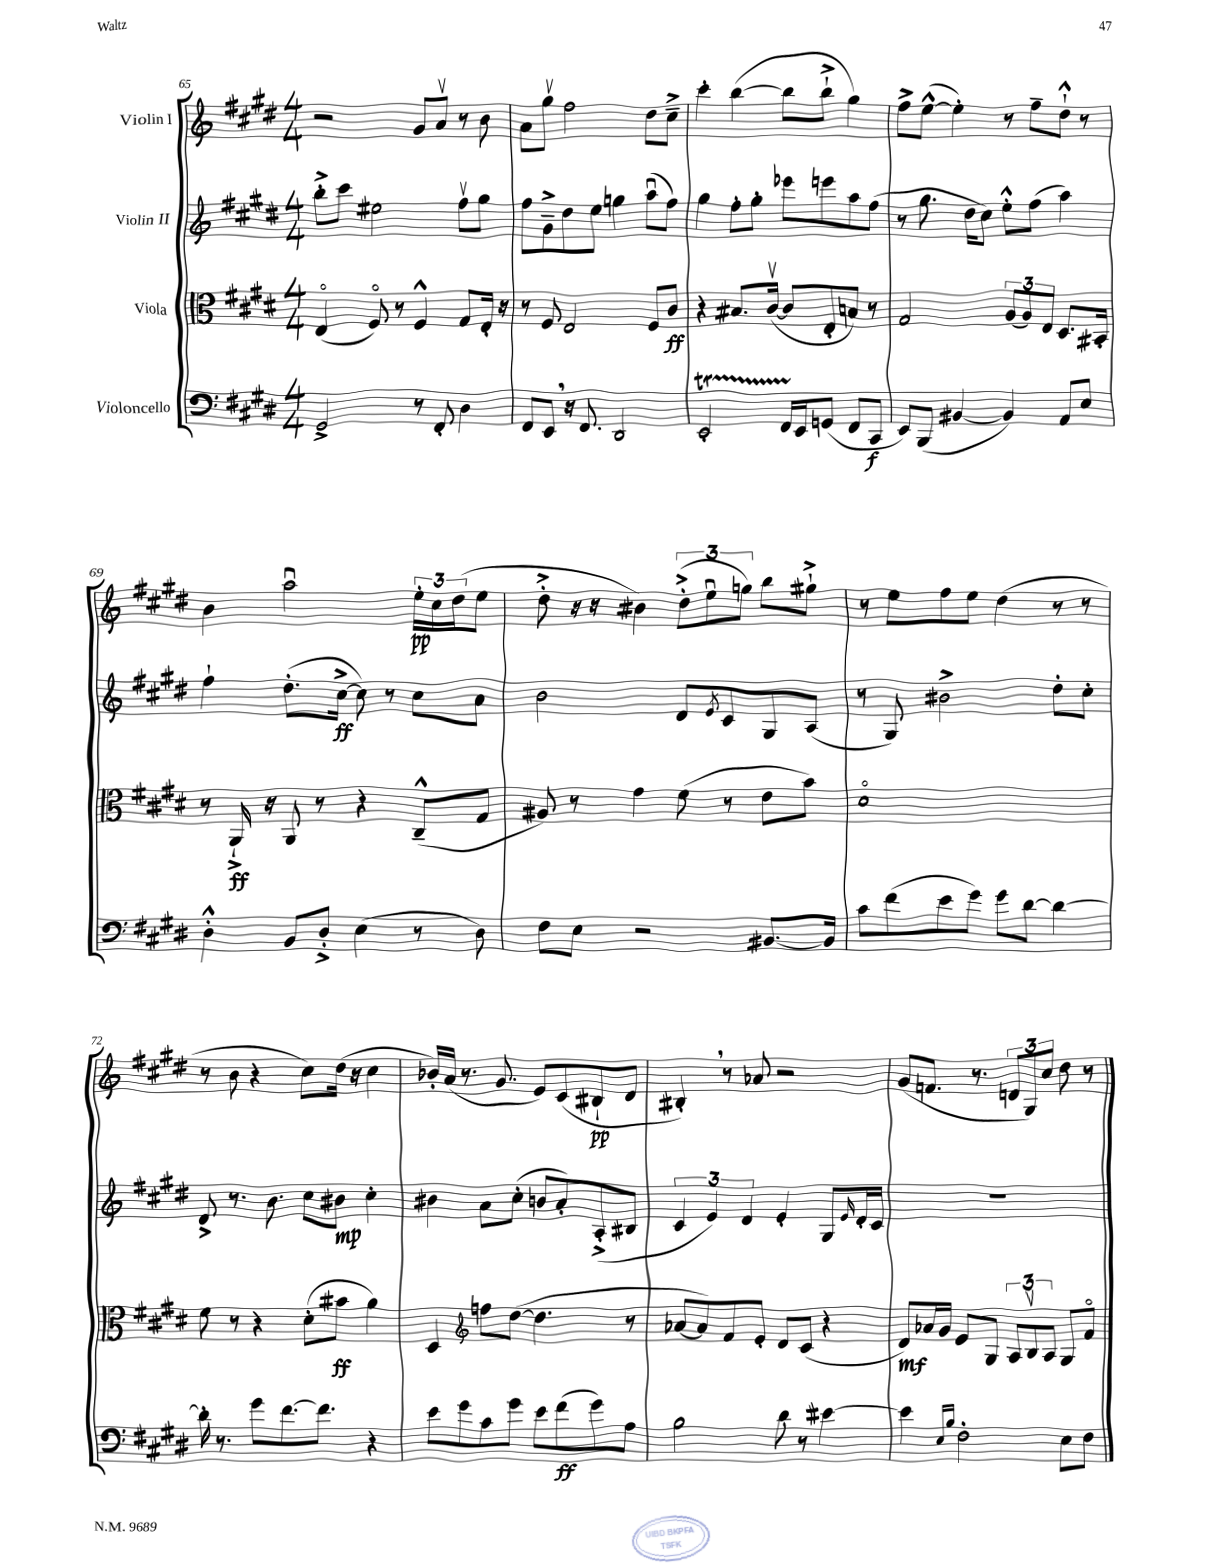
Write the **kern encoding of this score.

**kern	**kern	**kern	**kern
*staff4	*staff3	*staff2	*staff1
*clefF4	*clefC3	*clefG2	*clefG2
*k[f#c#g#d#]	*k[f#c#g#d#]	*k[f#c#g#d#]	*k[f#c#g#d#]
*M4/4	*M4/4	*M4/4	*M4/4
2GG#^	(4Eo	8bb'^	2r
.	.	8ccc#	.
.	8F#o)	2ee#	.
.	8r	.	.
8r	4F#^^	.	8g#
8FF#'	.	.	8av
4D#	8G#	8ff#v	8r
.	16E'	8gg#	8b
.	16r	.	.
=	=	=	=
8FF#	8r	8ff#	8a
8EE	8F#	8g#~^	8gg#v
16r	2E	8dd#	2ff#
8.FF#	.	.	.
.	.	8ee	.
2DD#	.	4gg	.
.	8F#	(8aau	8dd#
.	8c#	8ff#)	8cc#~^
=	=	=	=
2EE'	4r	4gg#	4ccc#'
.	8.B#	8ff#'	([4bb
.	.	8gg#'	.
.	([16c#v	.	.
16FF#	8c#]	8eee-	8bb]
16EE	.	.	.
(8GG	8E'	8eee	8bb`^
8FF#	8B)	8aa	4gg#)
8CC#	8r	(8ff#	.
=	=	=	=
8EE)	2G#	8r	8ff#^
(8BBB	.	8.gg#	([8ee^^
[4BB#	.	.	4ee'])
.	.	16dd#	.
.	.	8cc#)	.
4BB#])	(12A	8ee'^^	8r
.	12A)	.	.
.	.	(8ff#	8ff#~
.	12E	.	.
8AA	8.D#	4aa)	8dd#`^^
8E	.	.	8r
.	16BB#'	.	.
=	=	=	=
4D#'^^	8r	4ff#`	4b
.	16AA`^	.	.
.	16r	.	.
8BB	8AA	(8.dd#'	2aau
8D#'^	8r	.	.
.	.	[16cc#^	.
(4E	4r	8cc#])	.
.	.	8r	.
8r	(8C#~^^	8cc#	24ee'
.	.	.	24cc#
.	.	.	(24dd#
8D#)	8G#	8a	8ee
=	=	=	=
8F#	8A#)	2b	8dd#'^
8E	8r	.	16r
.	.	.	16r
2r	4g#	.	4b#)
.	(8f#	8d#	(12dd#'^
.	.	.	12eeu
.	.	8qe	.
.	8r	8c#	.
.	.	.	12gg)
[8.BB#	8e	8G#	8bb
.	8b)	(8A	8gg#`^
16BB#]	.	.	.
=	=	=	=
8c#	1d#o	8r	8r
(8f#	.	8G#)	8ee
8e	.	2b#^	8ff#
8g#)	.	.	8ee
8g#	.	.	(4dd#
[8d#	.	.	.
4d#_	.	8dd#'	8r
.	.	8cc#'	8r
=	=	=	=
16d#']	8f#	8d#^	8r
8.r	.	.	.
.	8r	8.r	8b
8g#	4r	.	4r
.	.	8.b	.
[8.f#	.	.	.
.	(8d#'	8cc#	8cc#)
8.f#]	.	.	.
.	8b#	8b#	(16dd#
.	.	.	16r
4r	4a)	4cc#'	4cc#
=	=	=	=
8e	4D#	4b#	16b-')
.	.	.	(16a
8g#	.	.	8.r
*	*clefG2	*	*
8c#	8ff	8a	.
.	.	.	8.g#
8g#	([8dd#	(8cc#'	.
8e	4.dd#]	8b	8e)
(8f#	.	8a')	(8c#
8g#)	.	(8A'^	8B#`
8A	8r	8B#	8d#
=	=	=	=
2B	[8a-	6c#	4B#')
.	8a-])	.	.
.	.	6e)	.
.	8f#	.	8r
.	.	6d#	.
.	8e'	.	8a-
8d#	8d#	4e'	2r
8r	(8c#	.	.
[4e#	4r	8G#	.
.	.	16qqe	.
.	.	16d#'	.
.	.	16c#	.
=	=	=	=
4e#]	8d#)	1r	(8g#
.	16a-	.	8.f
.	16g#	.	.
16qqE	.	.	.
16qqB	.	.	.
2F#'	8e	.	.
.	.	.	8.r
.	8G#	.	.
.	12A	.	12d
.	12Bv	.	12G#)
.	12A	.	12cc#
8E	8G#	.	8dd#
8F#	8f#o	.	8r
==	==	==	==
*-	*-	*-	*-
